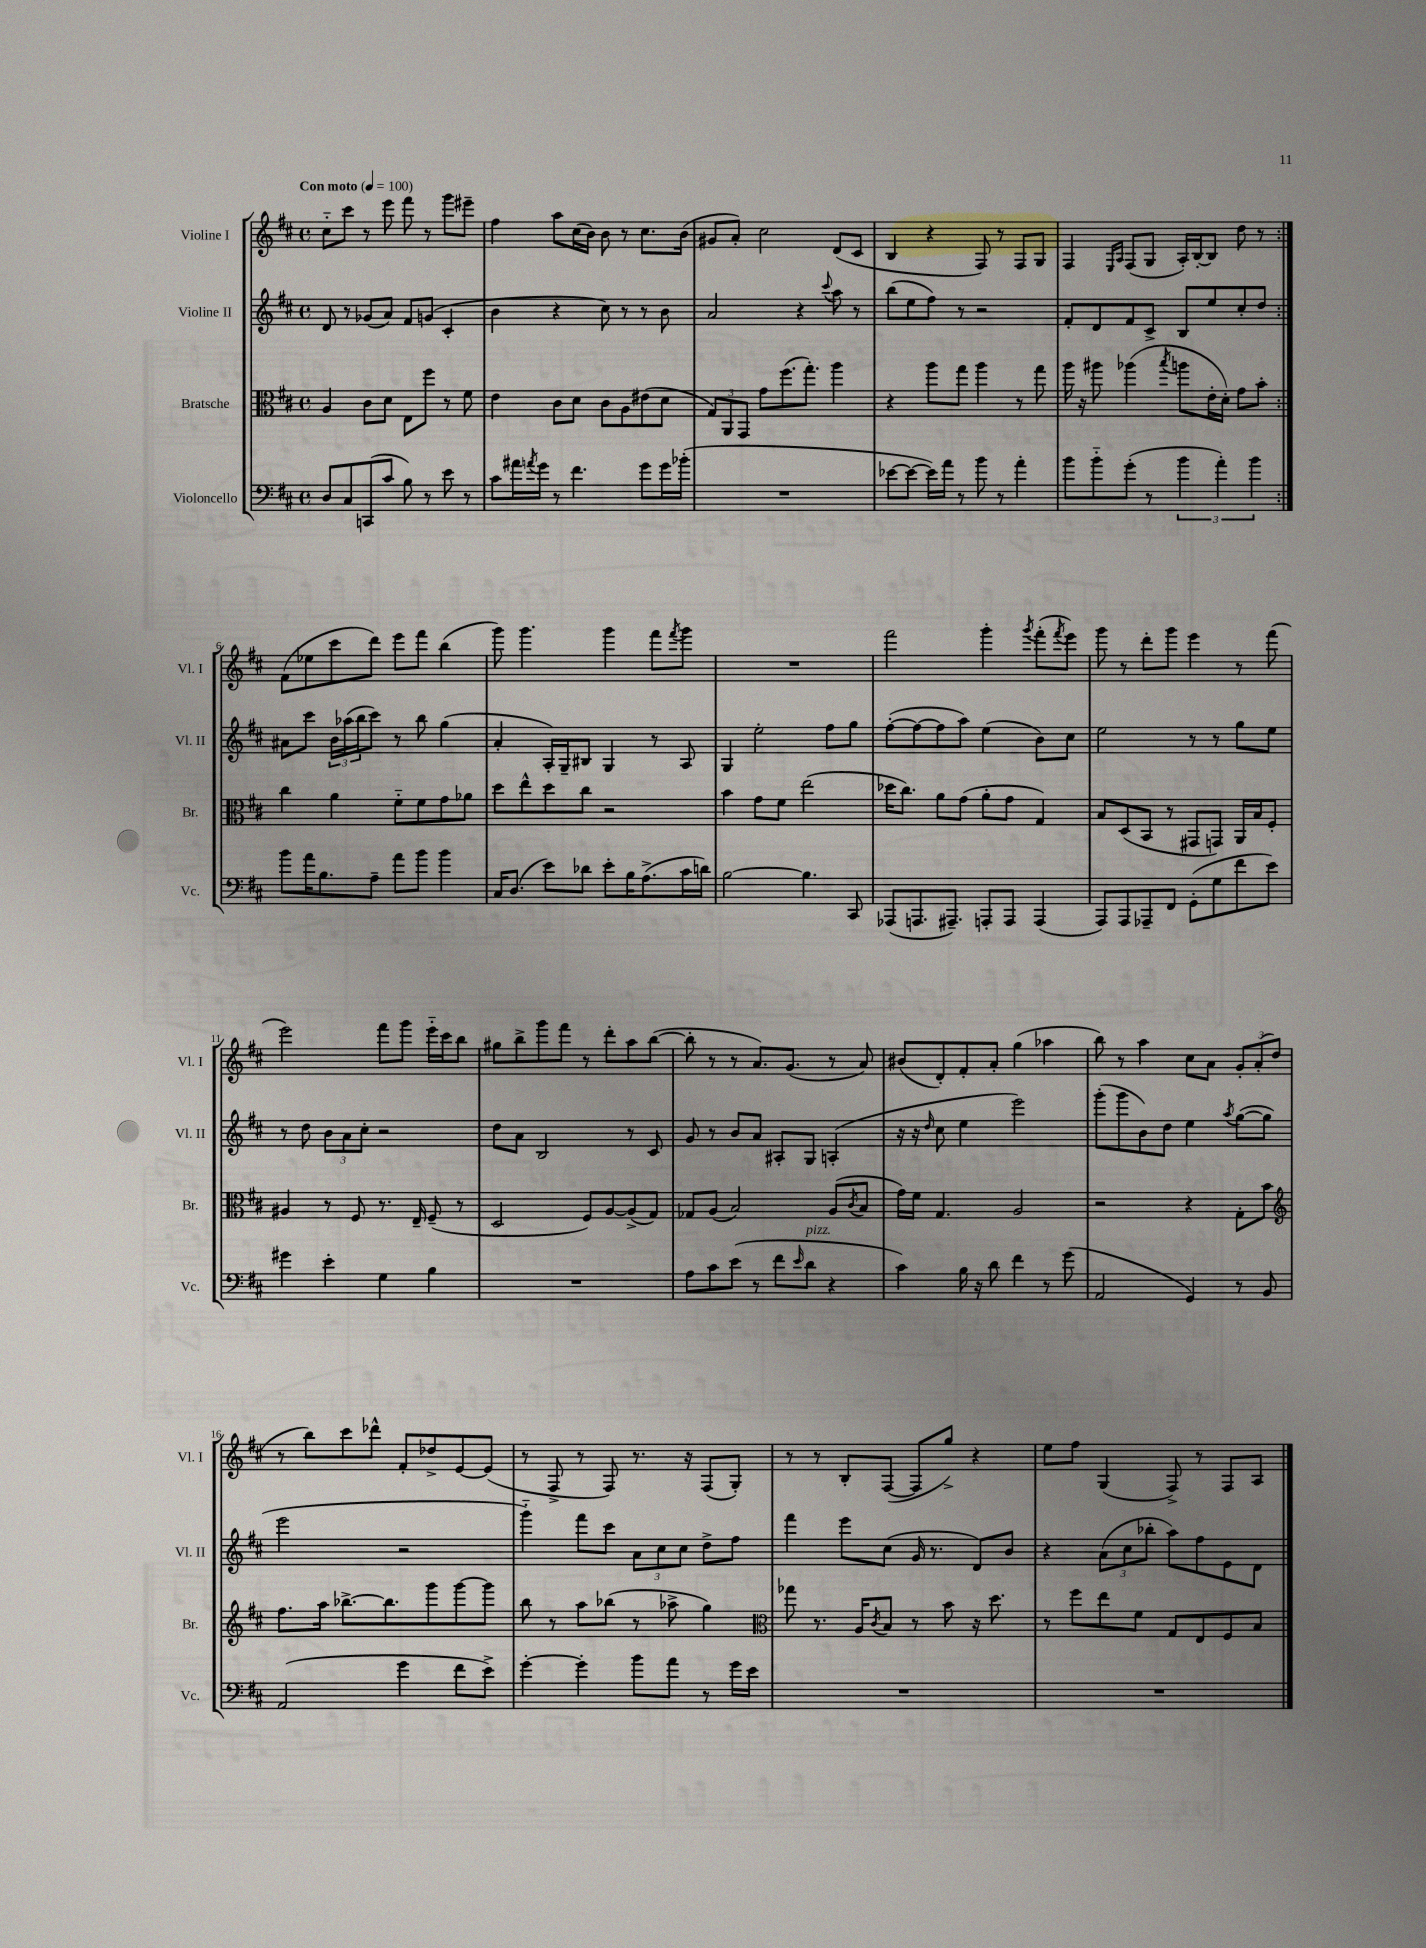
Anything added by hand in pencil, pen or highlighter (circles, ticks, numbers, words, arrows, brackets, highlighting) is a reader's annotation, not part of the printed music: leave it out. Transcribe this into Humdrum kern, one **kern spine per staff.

**kern	**kern	**kern	**kern
*part4	*part3	*part2	*part1
*staff4	*staff3	*staff2	*staff1
*I"Violoncello	*I"Bratsche	*I"Violine II	*I"Violine I
*I'Vc.	*I'Br.	*I'Vl. II	*I'Vl. I
*clefF4	*clefC3	*clefG2	*clefG2
*k[f#c#]	*k[f#c#]	*k[f#c#]	*k[f#c#]
*M4/4	*M4/4	*M4/4	*M4/4
*met(c)	*met(c)	*met(c)	*met(c)
*MM100	*MM100	*MM100	*MM100
=1	=1	=1	=1
!	!	!	!LO:TX:a:B:t=Con moto
8D/L	4A/	8d/	8cc#\L
8C#/	.	8r	8ccc#\J
(8CCn/	8c#\L	(8g-X/L	8r
8c#/J	8d\J	8a/J)	8eee\
8B\)	8E\L	8f#/L	8fff#\
8r	8ff#\J	(8gn/J	8r
8e\	8r	4c#'/	8ggg\L
8r	8f#\	.	8eee#X~\J
=2	=2	=2	=2
8c#\L	4e\	4b\	4ff#\
16a#X\L	.	.	.
8qan/	.	.	.
16g\JJ	.	.	.
8r	8c#\L	4r	8aa\L
4.f#\	8d\J	.	(16cc#\L
.	.	.	16b\JJ)
.	8c#\L	8cc#\)	8b\
.	8A\	8r	8r
8g\L	(8e#X\	8r	8.cc#\L
16g\L	8d\J	8b\	.
(16b-X'\JJ	.	.	(16b\Jk
=3	=3	=3	=3
1r	12G/L)	2a/	8g#X/L
.	12AA/	.	.
.	.	.	8a'/J)
.	12GG/J	.	.
.	8g\L	.	2cc#\
.	(8.ff#\	.	.
.	.	4r	.
.	8.gg'\J)	.	.
.	.	8qqccc#/	.
.	4aa\	8aa\	(8d/L
.	.	8r	8c#/J
=4	=4	=4	=4
[8e-X\L	4r	(8bb\L	4B/
8e-\J_	.	8ee\	.
16e-\LL])	8aa\L	8ff#\J)	4r
16a\JJ	.	.	.
8r	8gg\J	8r	.
8b\	4aa\	2r	8F#/)
8r	.	.	8r
4a'\	8r	.	8F#/L
.	8gg\	.	8G/J
=5	=5	=5	=5
8b\L	16aa\	8f#'/L	4F#/
.	16r	.	.
8b\	8aa#X\	8d/	.
.	.	.	16qqE/LL
.	.	.	16qqA/JJ
(8g'\J	(4aa-X\	8f#/	(8F#/L
8r	.	8c#^/J	8G/J
.	8qbb/	.	.
6b\	8aan\L	8B/L	16A'/LL)
.	.	.	[16B'/J
.	16e'\L	8ee/	8B/J]
6a'\)	.	.	.
.	16d'\JJ)	.	.
.	8g\L	8cc#'/	8dd\
6b\	.	.	.
.	8b'\J	8dd/J	8r
!!LO:LB:g=z
=6:|!	=6:|!	=6:|!	=6:|!
8b\L	4cc#\	8a#X\L	(8f#\L
16a\K	.	8ccc#\J	8ee-X\
8.B\	.	.	.
.	4a\	24b\LL	8ccc#\
.	.	(24aa-X\	.
.	.	24bb\J	.
8A~\J	.	8ccc#\J)	8ddd\J)
8a\L	8f#\L	8r	8eee\L
8b\J	8f#\	8bb\	8fff#\J
4b\	8g\	(4gg\	(4bb\
.	8a-X\J	.	.
=7	=7	=7	=7
16C#/KL	8dd\L	4a'/	8ggg\)
(8.D/J	.	.	.
.	8ee^^\	.	4.ggg\
8e\L)	8dd\	16A'/LL)	.
.	.	16G~/J	.
8d-X\J	8cc#\J	8B#X/J	.
8e'\L	2r	4G/	4ggg\
16B\K	.	.	.
(8.A^\	.	.	.
.	.	8r	8fff#\L
.	.	.	8qfff#/
16c#\L	.	8A/	8ggg\J
16dn\JJ)	.	.	.
=8	=8	=8	=8
[2B\	4b\	4G/	1r
.	8g\L	2ee'\	.
.	8f#\J	.	.
4.B\]	(2ee\	.	.
.	.	8ff#\L	.
8CC#/	.	8gg\J	.
=9	=9	=9	=9
(8AAA-X/L	16dd-X\KL	([8ff#'\L	2fff#\
.	8.cc#\J)	.	.
8.AAAn/	.	8ff#\_	.
.	8a\L	8ff#\]	.
8.AAA#X~/J)	.	.	.
.	(8g\J	8aa\J)	.
8AAAn'/L	8a'\L	(4ee\	4ggg'\
8AAA/J	8g\J	.	.
.	.	.	8qggg/
(4AAA/	4G/)	8b\L)	(8fff#'\L
.	.	.	8qfff#/
.	.	8cc#\J	8eee\J)
=10	=10	=10	=10
8AAA/L)	8B/L	2ee\	8ggg\
8AAA/	(8D/	.	8r
8AAA-X~/	8BB/J	.	8ddd'\L
8FF#/J	8r	.	8ggg\J
(8GG'\L	8GG#X/L	8r	4eee\
8G\	8GGn/J)	8r	.
8f#\	16AA/LL	8gg\L	8r
.	16B/J	.	.
8e\J)	8F#'/J	8ee\J	(8fff#\
!!LO:LB:g=z
=11	=11	=11	=11
4g#X\	4A#X/	8r	2eee\)
.	.	8dd\	.
4e'\	8r	12b\L	.
.	.	12a\	.
.	8F#/	.	.
.	.	12cc#'\J	.
4G\	8.r	2r	8fff#\L
.	.	.	8ggg\J
.	16E~/	.	.
4B\	(8F#~/	.	16eee\LL
.	.	.	16ccc#\J
.	8r	.	8bb\J
=12	=12	=12	=12
1r	2D/	8dd\L	8gg#X\L
.	.	8a\J	8bb^\
.	.	2B/	8ggg\
.	.	.	8fff#\J
.	8F#/L)	.	8r
.	[8A/	.	8ddd'\L
.	(8A^/]	8r	8aa\
.	8G/J)	8c#/	([8bb\J
=13	=13	=13	=13
8A\L	8G-X/L	8g/	8bb'\]
8c#\	(8A/J	8r	8r
(8e\J	2B/)	8b/L	8r
8r	.	8a/J	8.a/L)
8f#\L	.	8A#X'/L	.
.	.	.	(8.g/J
16qqe/	.	.	.
!LO:TX:a:i:t=pizz.	!	!	!
8d\J	.	8G/J	.
4r	(8A/L	(4An'/	8r
.	8qc#/	.	.
.	8B/J	.	8a/)
=14	=14	=14	=14
4c#\)	16g\LL)	16r	(8b#X/L
.	16f#\JJ	16r	.
.	.	16qqdd/	.
.	4.G/	8cc#\	8d'/)
16B\	.	4ee\	8f#'/
16r	.	.	.
8d\	.	.	8a'/J
4f#\	2A/	2eee\)	(4gg\
8r	.	.	4aa-X\
(8g\	.	.	.
=15	=15	=15	=15
2AA/	2r	(8ggg'\L	8bb\)
.	.	8ggg\	8r
.	.	8b\)	4aa\
.	.	8dd\J	.
4GG/)	4r	4ee\	8cc#\L
.	.	.	8a\J
.	.	8qaa/	.
8r	8G'\L	([8gg\L	12g'/L
.	.	.	(12a'/
8BB/	8b\J	8gg\J]	.
.	.	.	12dd/J
!!LO:LB:g=z
=16	=16	=16	=16
*	*clefG2	*	*
(2AA/	8.ff#\L	2eee\	8r
.	.	.	8bb\L)
.	16aa\Jk	.	.
.	[8.bb-X^\L	.	8ccc#\
.	.	.	8ddd-X^^\J
.	8.bb-\]	.	.
4g\	.	2r	8f#'/L
.	8ggg\	.	8dd-X^/
8f#\L	[8ggg\	.	[8e/
8e^\J)	8ggg\J]	.	(8e/J]
=17	=17	=17	=17
[4g'\	8bb\	4ggg\)	8r
.	8r	.	8F#^/
4g'\]	8aa\L	8fff#\L	8r
.	(8bb-X\J	8ccc#\J	8F#/)
8b\L	8r	12a\L	8.r
.	.	12cc#\	.
8a\J	8aa-X^\	.	.
.	.	12cc#\J	.
.	.	.	16r
8r	4gg\)	8dd^\L	(8F#/L
16g\LL	.	8ff#\J	8G'/J)
16e\JJ	.	.	.
=18	=18	=18	=18
*	*clefC3	*	*
1r	8gg-X\	4fff#\	8r
.	8.r	.	8r
.	.	8eee\L	8B'/L
.	16A/KL	.	.
.	8qc#/	.	.
.	8B/J	(8cc#\J	([8F#/J
.	8r	16g/	8F#/L]
.	.	8.r	.
.	8b\	.	8gg^/J)
.	16r	8d/L)	4r
.	8.dd\	.	.
.	.	8b/J	.
=19	=19	=19	=19
1r	8r	4r	8ee\L
.	8ff#\L	.	8ff#\J
.	8ee\	(12a\L	(4G/
.	.	12cc#\	.
.	8f#\J	.	.
.	.	12bb-X'\J	.
.	8G/L	8aa\L)	8F#^/)
.	8E/	8ff#\	8r
.	8F#/	8e\	8F#/L
.	8B/J	8d\J	8A/J
==	==	==	==
*-	*-	*-	*-
